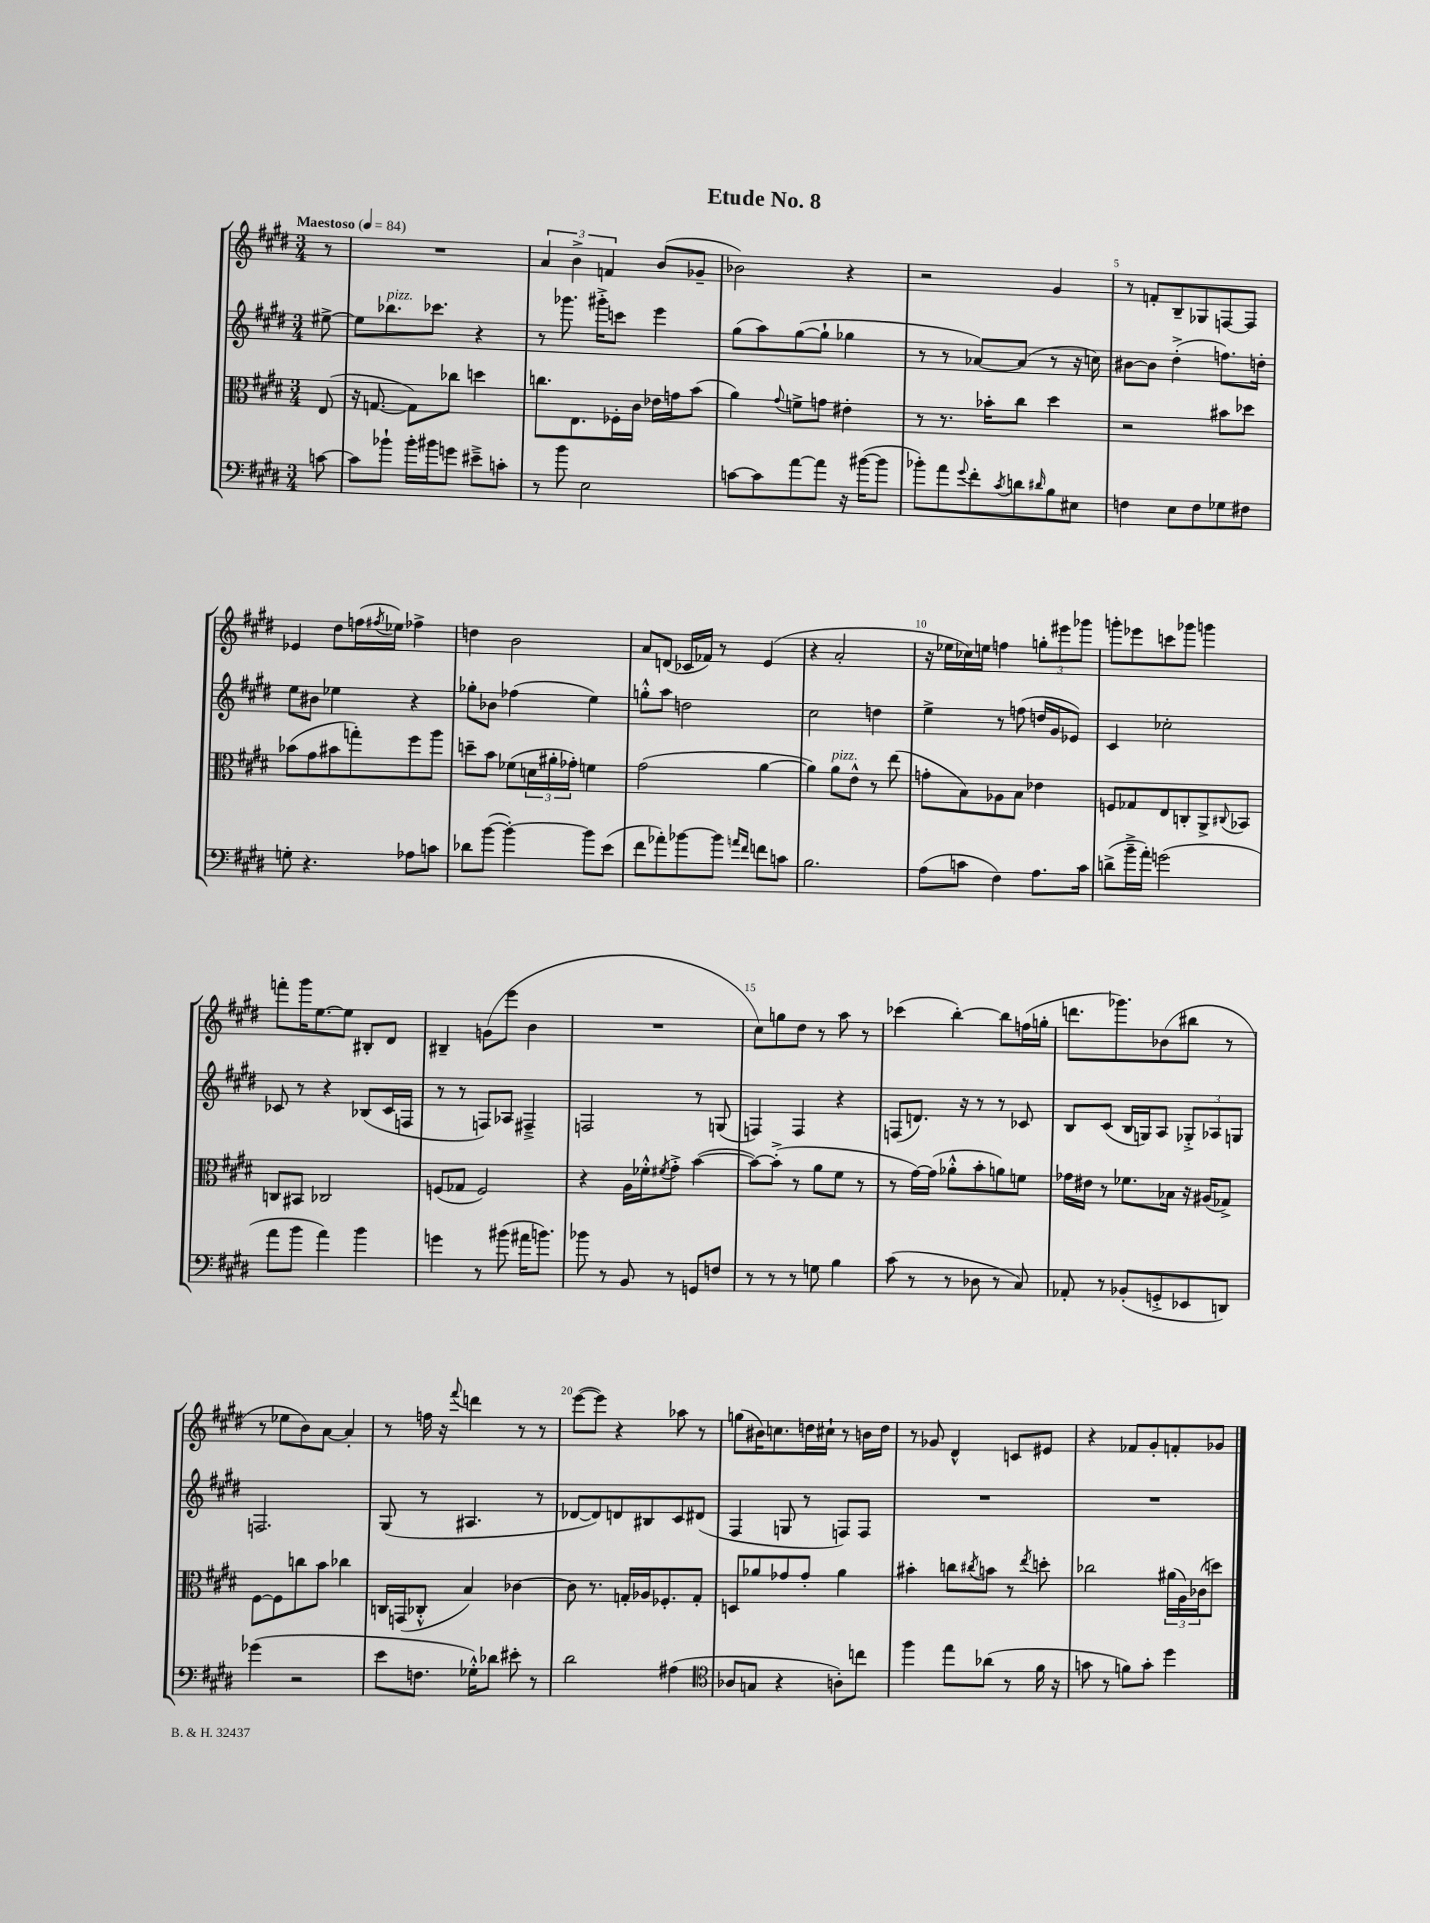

**kern	**kern	**kern	**kern
*staff4	*staff3	*staff2	*staff1
*clefF4	*clefC3	*clefG2	*clefG2
*k[f#c#g#d#]	*k[f#c#g#d#]	*k[f#c#g#d#]	*k[f#c#g#d#]
*M3/4	*M3/4	*M3/4	*M3/4
*MM84	*MM84	*MM84	*MM84
[8c\	(8E/	[8ee#^\	8r
=	=	=	=
8c\]L	16r	8ee#\]L	2.r
.	[8.G/	.	.
8b-`\J	.	8.bb-\	.
16b-'\LL	8G\]L)	.	.
16b#\J	.	8.ccc-\J	.
8g\J	8cc-\J	.	.
8e#~^\L	4dd\	4r	.
8c'\J	.	.	.
=	=	=	=
8r	8.cc\L	8r	6a/
8b\	.	8.ggg-\	.
.	.	.	6b^\
.	8.E\	.	.
2E\	.	.	.
.	.	16ggg#'^\LK	.
.	.	.	6f/
.	16F-'\L	8ccc\J	.
.	16c#\JJ	.	.
.	16e-\LL	4eee\	(8b/L
.	16g\J	.	.
.	(8b\J	.	8g-~/J
=	=	=	=
[8c\L	4a\)	(8gg#\L	2b-\)
8c\]	.	8aa\)	.
.	8qqg#/	.	.
[8a\	8f^\L	([8gg#\	.
8a\]J	8g\J	8gg#`\]J	.
16r	4e#'\	4gg-\	4r
([16b#\LK	.	.	.
8b#\]J	.	.	.
=	=	=	=
8b-'\L)	8r	8r	2r
8a\	8.r	8r	.
8qqg#/	.	.	.
8f#'\	.	[8a-/L)	.
.	16b-'\LK	.	.
8qc#/	.	.	.
8d\	8cc#\J	(8a-/]J	.
16qqd#/	.	.	.
8B\	4dd#\	8r	4g#/
8E#\J	.	16r	.
.	.	16cc\)	.
=	=	=	=
4F\	2r	[8b#\L	8r
.	.	8b#\]J	8f'/L
8E\L	.	(4dd#'^\	8B~/
8F\	.	.	8G-/
8G-\	8b#\L	8.ff\L)	[8F/
8F#\J	8dd-\J	.	8F/]J
.	.	16dd'\Jk	.
=	=	=	=
8G'\	(8b-\L	8ee\L	4e-/
4.r	8g#\	8b#\J	.
.	8b#\	4ee-\	8dd#\L
.	8gg'\)	.	(16ff\L
.	.	.	8qff#/
.	.	.	16ee-\JJ)
8A-\L	8ff#\	4r	4ff-^\
8c\J	8aa\J	.	.
=	=	=	=
8d-\L	8dd~\L	8gg-'\L	4dd\
([8b\J	8b\J	8b-\J	.
4b'\_)	(8f-\L	(4ff-\	2b\
.	24d\L	.	.
.	24a#'\	.	.
.	24g-'\JJ)	.	.
8b\]L	4f\	4ee\)	.
(8e\J	.	.	.
=	=	=	=
8f#\L	(2g#\	8gg'^^\L	8a/L
8a-'\)	.	8aa\J	(8d/J
[8b-\	.	2dd\	16c-/LL
.	.	.	16f-/JJ)
8b-\]J	.	.	8r
16qqa/LL	.	.	.
16qqf#/JJ	.	.	.
8f\L	[4a\	.	(4e/
8c\J	.	.	.
=	=	=	=
2.B\	4a\])	2cc#\	4r
.	8a\L	.	2a'/
.	8e^^\J	.	.
.	8r	4dd\	.
.	(8ee\	.	.
=	=	=	=
(8A\L	8g'\L	4ee^\	16r
.	.	.	16ee-\LL
8c\J	8B\)	.	16cc-\)
.	.	.	16ee\JJ
4F#\)	8A-\	8r	4ff\
.	8B\J	(8ff\	.
8.A\L	4e-\	16dd/LL	12gg'\L
.	.	16g#/J	.
.	.	.	12eee#\
.	.	8e-/J)	.
.	.	.	12ggg-\J
16c\Jk	.	.	.
=	=	=	=
(8d^\L	8F/L	4c#/	8ggg'\L
16b~^\L	8G-/	.	8eee-\
16a'\JJ)	.	.	.
(2g\	8E/	2cc-'\	8ccc\
.	8C'/	.	8ggg-\J
.	8AA^/	.	4ggg\
.	8qqC#/	.	.
.	8BB-/J	.	.
=	=	=	=
8a\L	8C/L	8c-/	8fff'\L
8b\J	8BB#/J	8r	16ggg#\K
.	.	.	[8.ee\
4a\)	2C-/	4r	.
.	.	.	8ee\]J
4b\	.	(8B-/L	8B#'/L
.	.	16c-/L	8d#/J
.	.	16F/JJ	.
=	=	=	=
4g\	(8F/L	8r	4B#~/
.	8G-/J	8r	.
8r	2F/)	8F/L)	(8g\L
(8b#\	.	8A-/J	8eee\J
16a#\LK	.	4F#~^/	4b\
8.b\J)	.	.	.
=	=	=	=
8b-\	4r	2F/	2.r
8r	.	.	.
8BB/	16A\LL	.	.
.	16f-'^^\J	.	.
.	8qf#/	.	.
8r	8g#'^\J	.	.
8GG/L	([4b\	8r	.
8F/J	.	(8G/	.
=	=	=	=
8r	8b\_L)	4F/)	8cc#\L)
8r	(8b'^\]J	.	8gg\
8r	8r	4F/	8dd#\J
8G\	8a\L	.	8r
4B\	8f#\J	4r	8aa\
.	8r	.	8r
=	=	=	=
(8c#\	8r	(8F/L	(4ccc-\
8r	[16g#\LL)	8.d/J)	.
.	(16g#\]JJ	.	.
8r	8a-'^^\L	.	[4bb'\)
.	.	16r	.
8D-\	8b'\	8r	.
8r	8a\)	8r	8bb\]L
8C#/)	8f\J	8c-/	(16ff\L
.	.	.	16gg'\JJ
=	=	=	=
8AA-'/	16g-\LL	8B/L	8.ddd\L
.	16e#\JJ	.	.
8r	8r	(8c#/J	.
.	.	.	8.ggg-\)
(8BB-'/L	8.f-\L	16B/LL	.
.	.	16G/J)	.
8GG'^/	.	8A/J	(8b-\
.	16B-\Jk	.	.
8EE-/	16r	12G-'^/L	8bb#\J
.	(16A#/LK	.	.
.	.	12A-/	.
8DD/J)	8G-^/J)	.	8r
.	.	12G/J	.
=	=	=	=
(4g-\	[8F#\L	2.F/	8r
.	8F#\]	.	8ee-\L
2r	8cc\	.	8b\)
.	8b\J	.	[8a\J
.	4cc-\	.	4a'/]
=	=	=	=
8e\L	16C/LL	(8G#/	8r
.	(16GG/J	.	.
8.F\J	8C-'^^/J	8r	16ff\
.	.	.	16r
.	.	.	8qqfff#/
.	4B/)	4.A#/	4ddd\
16G-'^^\LK)	.	.	.
8d-\J	.	.	.
8e#'\	[4c-\	.	8r
8r	.	8r	8r
=	=	=	=
2d#\	8c-\]	[8d-/L	([8eee\L
.	8.r	8d-/])	8eee\]J)
.	.	8d/	4r
.	16G'/LL	.	.
.	16A-/J	8B#/	.
.	8.F-'/	.	.
(4A#\	.	8c#/	8aa-\
.	8G'/J	(8d#/J	8r
=	=	=	=
*clefC4	*	*	*
8A-/L	8D/L	4F#/	(8gg\L
8G/J	8a-/	.	16b#\K)
.	.	.	8.cc\
4r	8g-/	8G/	.
.	8g-'/J	8r	16dd\L
.	.	.	16cc#`\JJ
8A'\L)	4a-\	8F/L)	8r
8cc\J	.	8F/J	16b\LL
.	.	.	16dd\JJ
=	=	=	=
4ff#\	4b#'\	2.r	8r
.	.	.	8g-/
8ee\L	8cc\L	.	4d#^^/
.	8qcc#/	.	.
(8a-\J	8b\J	.	.
8r	8r	.	8c/L
.	8qee/	.	.
16f#\	8dd'\	.	8e#/J
16r	.	.	.
=	=	=	=
8g\	2cc-\	2.r	4r
8r	.	.	.
8f\L)	.	.	8f-/L
8g'\J	.	.	8g#'/
4dd#\	(24a#\LL	.	8f'/
.	24A\)	.	.
.	(24c-\J	.	.
.	8dd\J)	.	8g-/J
==	==	==	==
*-	*-	*-	*-
